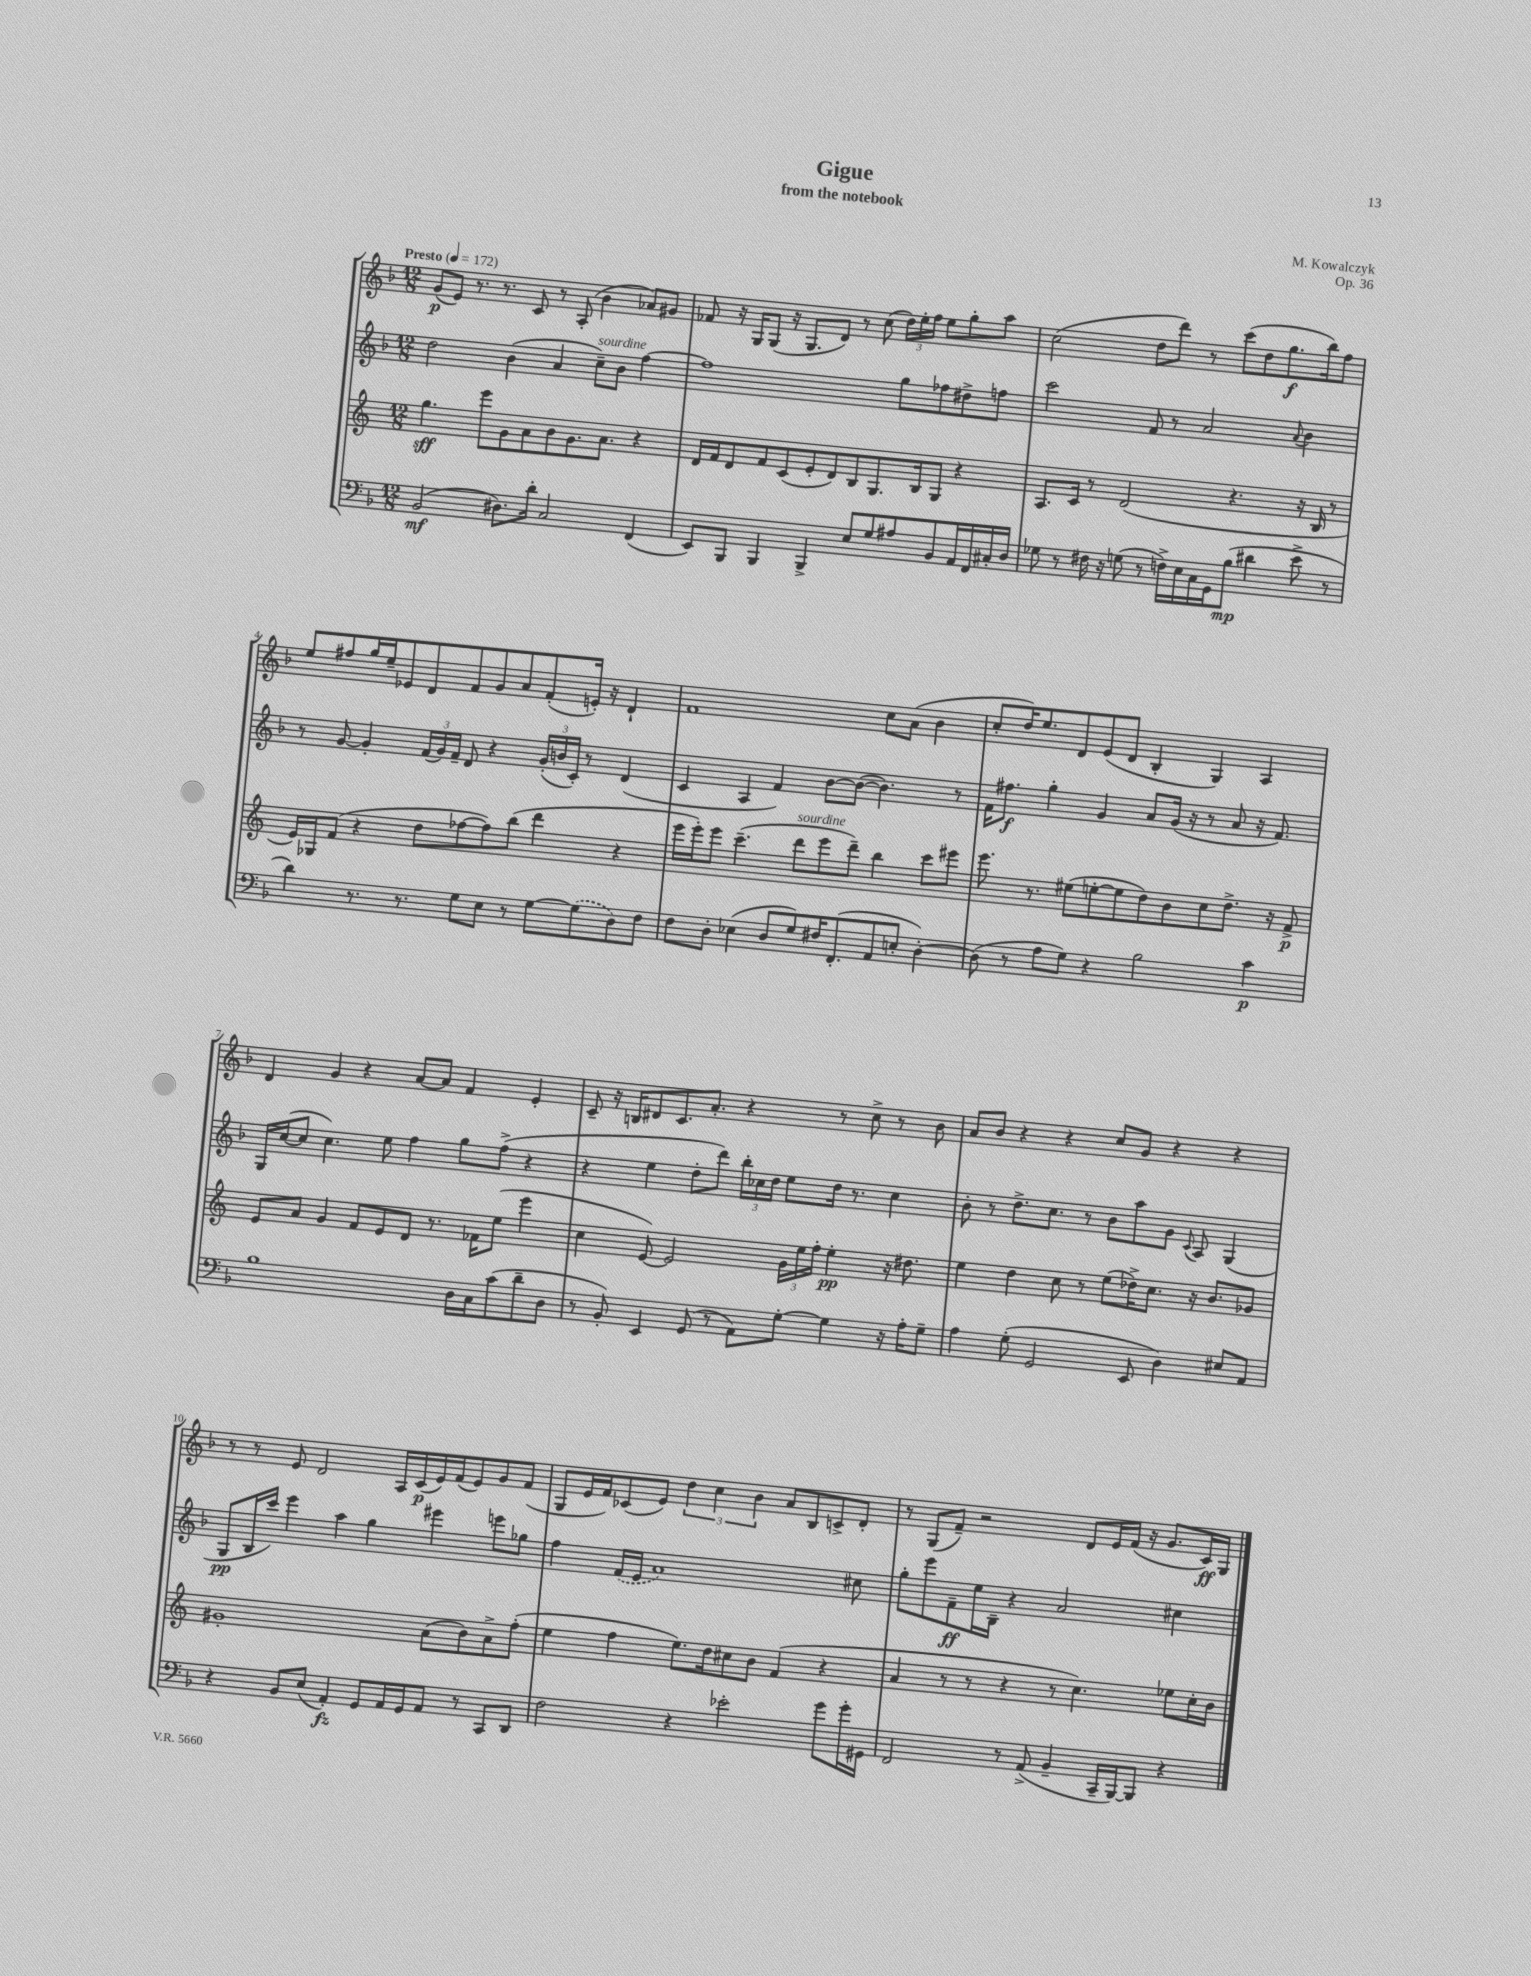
\header { title = "Gigue" composer = "M. Kowalczyk" subtitle = "from the notebook" opus = "Op. 36" }
<<
\new StaffGroup <<
\new Staff = "s0" {
    \clef treble \key f \major \numericTimeSignature \time 12/8 \tempo "Presto" 4 = 172
    \autoBeamOff g'8[\p( e'8]) r8. r8. c'8 r8 a8-.( bes'4 aes'8[) gis'8] |
    fes'8 r16 g16[ g8]( r16 g8.[ d'8]) r8 c''8( \tuplet 3/2 { d''16[) e''16-. f''16] } e''8[ g''8-. a''8] |
    c''2( d''8[ d'''8]) r8 c'''8[( d''8 g''8.\f bes''16) f''8] |
    e''8[ fis''8 g''16 e''16-- ees'8 d'8 f'8 g'8 a'8 f'8-.( e'16]-.) r16 d'4-! |
    f'1 c''8[ a'8]( bes'4 |
    c''8[-. d''16) e''8. d'8 e'8( d'8] bes4-. g4) a4 |
    d'4 g'4 r4 a'8[~ a'8] f'4 e'4-. |
    c'8-- r16 b16[ dis'8 c'8. a'8.]-. r4 r8 c''8-> r8 bes'8 |
    a'8[ bes'8] r4 r4 c''8[ g'8] r4 r4 |
    r8 r8 e'8 d'2 a16[ c'16\p( e'16) f'16( e'8) g'8 f'8]( |
    g8[ e'16 f'16) ces'8( e'8]) \tuplet 3/2 { d''4 c''4 bes'4 } a'8[ bes8 c'8-> d'8]-. |
    r8 g8[( f'8]--) r2 d'8[ e'16 f'16]( r16 g'8.[ c'16\ff) g16] \bar "|." |
}
\new Staff = "s1" {
    \clef treble \key f \major \numericTimeSignature \time 12/8
    \autoBeamOff d''2 bes'4( a'4 c''8[--^\markup { \italic "sourdine" }) bes'8] f''4~ |
    f''1 g''8[ fes''8 dis''8-> f''8] |
    c'''2 f'8 r8 a'2 \appoggiatura { a'8 } bes'4 |
    r8 g'8~ g'4-. \tuplet 3/2 { f'16[( g'16) f'16]-- } d'8 r4 \tuplet 3/2 { g'16[-.( b'16 c'16]-.) } r8 d'4( |
    c'4 a4 f'4) bes'8[~ bes'8]~( bes'4.) r8 |
    f'16[ fis''8.]\f g''4-. g'4 a'8[ g'16]( r16 r8 a'8 r16 f'8.) |
    g16[ c''16~( c''8] c''4.) e''8 f''4 g''8[ f''8]->( r4 |
    r4 e''4 d''8[-. d'''8]) \tuplet 3/2 { bes''16[-. ces''16 d''16] } e''8[ d''16] r8. ces''4 |
    bes'8-. r8 d''8.[-> c''8.] r8 bes'8[ a''8 g'8] \appoggiatura { c'8 } a8 g4( |
    g8[\pp bes16 c'''16]) e'''4 a''4 g''4 eis'''4 e'''8[ ges''8] |
    f''4 \once \slurDashed f'16[( e'16] a'1) cis''8 |
    g''8[-. e'''8 f'8--\ff e''16 bes16]-- r4 a'2 cis''4 \bar "|." |
}
\new Staff = "s2" {
    \clef treble \key c \major \numericTimeSignature \time 12/8
    \autoBeamOff g''4.\sff e'''8[ g'8 a'8 b'8 g'8. a'8.] r4 |
    d'16[ f'16 d'8 f'8 c'8( e'8-. d'8) b8 g8. b16 g8] r4 |
    a8.[ c'16] r8 d'2( r4. r16 b16 r8 |
    e'16[) ges16 f'8]( r4 d''8[ fes''8~ fes''8) b''8]( d'''4 r4 |
    e'''16[ e'''16-.) e'''8] c'''4.--( d'''8[^\markup { \italic "sourdine" } e'''8 d'''8]--) b''4 c'''8[ eis'''8] |
    e'''8. r8. eis''8[( e''8~-. e''8 d''8) b'8 c''8 d''8.]-> r16 f'8->\p |
    e'8[ a'8] g'4 f'8[ e'8 d'8] r8. fes'16[ e''8]( e'''4 |
    c''4 e'8~) e'2 \tuplet 3/2 { g'16[ e''16 f''16]-. } e''4-.\pp r16 dis''8. |
    e''4 d''4 c''8 r8 e''8[( des''16->) c''8.] r16 b'8.[ ges'8] |
    gis'1-. a'8[( b'8) a'8-> f''8]-.( |
    e''4 f''4 e''8.[) d''16 cis''8 b'8] f'4( r4 |
    a'4 r8 r8 r4 r8 c''4.) ees''8[ c''16-. b'16] \bar "|." |
}
\new Staff = "s3" {
    \clef bass \key f \major \numericTimeSignature \time 12/8
    \autoBeamOff bes,2\mf( dis8.[) d'16]-. c2 f,4( |
    e,8[) bes,,8] bes,,4 bes,,4-> e8[ g8 ais8 bes,8 a,16 f,16 cis16-. d16] |
    ges8 r8 fis16 r16 g8( r8 f16[->) e16 c16 g,16 bes8]\mp( dis'4 e'8-> r8 |
    d'4) r8. r8. g8[ e8] r8 g8[~ \once \slurDashed g8( d8) f8] |
    f8[ d8]-. ees4( d8[ g8) fis16 f,8.-.( a,8 e8]-. d4~-.) |
    d8( r8 a8[ g8]) r4 bes2 c'4\p |
    bes1 d16[ c16 c'8( d'8-- d8] |
    r8 bes,8-.) e,4 g,8( r8 a,8[) g8]~-. g4 r16 a16[-. g8]-- |
    a4 g8-.( g,2 e,8 d4) eis8[ a,8] |
    r4 bes,8[ e8]( a,4-.\fz) g,8[ a,16 g,16 a,8] r8 c,8[ d,8] |
    f2 r4 ees'2-. g'8[ g'16-. gis,16] |
    f,2 r8 a,8->( bes,4-- c,16[-- bes,,16~) bes,,8] r4 \bar "|." |
}
>>
>>
